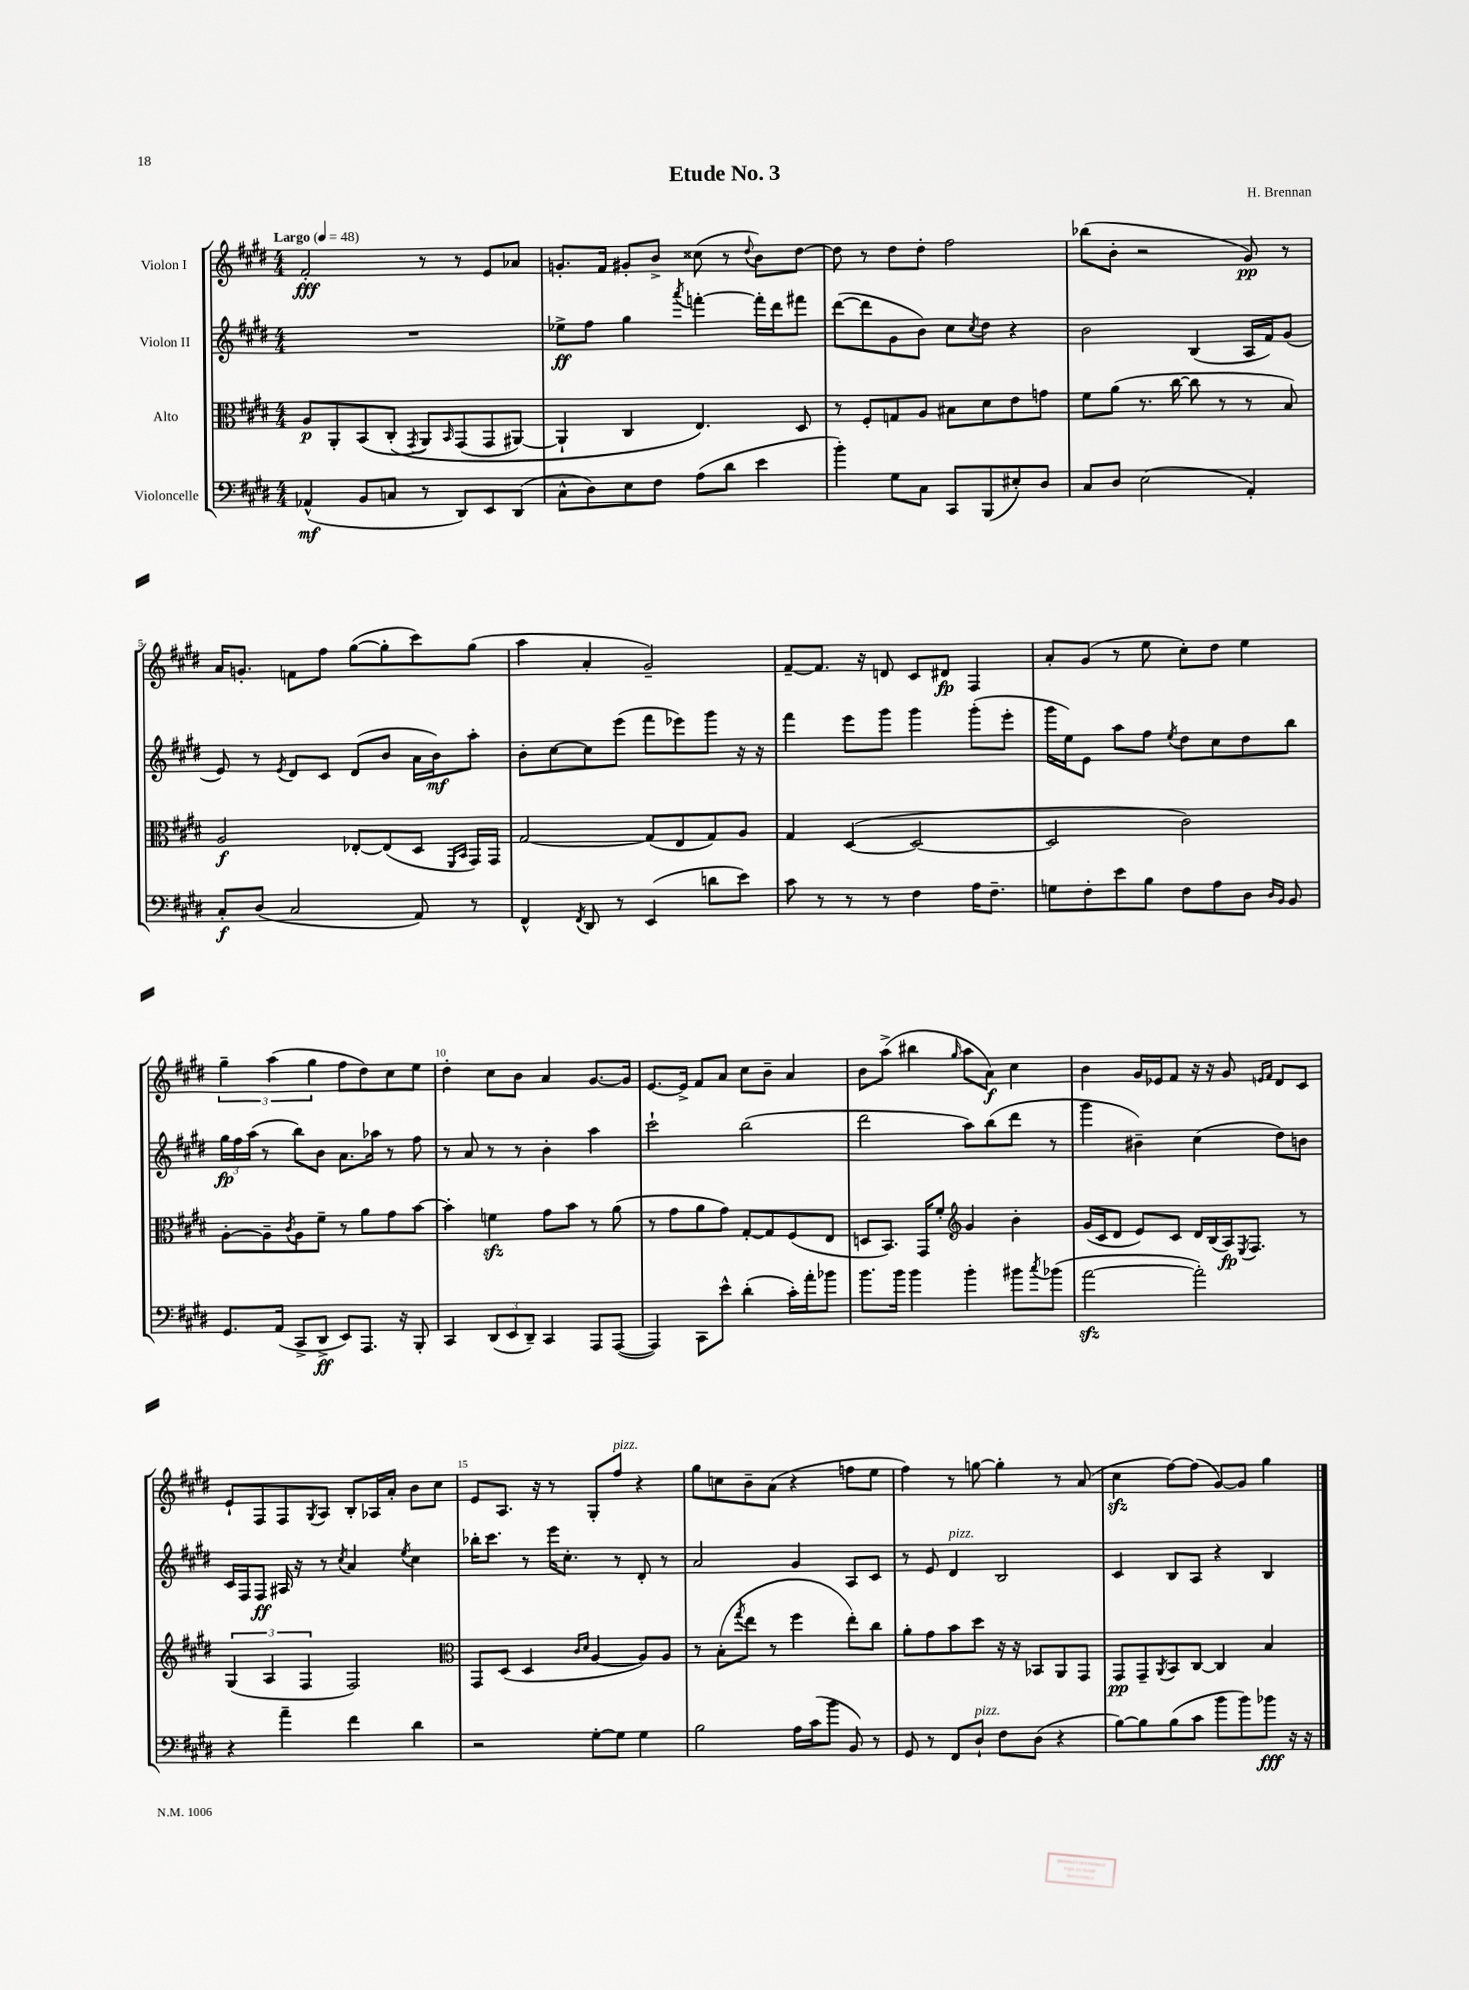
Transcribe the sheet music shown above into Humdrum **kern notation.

**kern	**kern	**kern	**kern
*staff4	*staff3	*staff2	*staff1
*clefF4	*clefC3	*clefG2	*clefG2
*k[f#c#g#d#]	*k[f#c#g#d#]	*k[f#c#g#d#]	*k[f#c#g#d#]
*M4/4	*M4/4	*M4/4	*M4/4
*MM48	*MM48	*MM48	*MM48
(4AA-^^/	8A/L	1r	2f#'/
.	8AA'/	.	.
8BB/L	(8BB/	.	.
8C/J	&(8C#'/J	.	.
.	8qGG#/	.	.
8r	8AA/L)	.	8r
.	16qqBB/	.	.
8DD#/L)	(8GG#/	.	8r
8EE/	8GG#/	.	8e/L
(8DD#/J	[8AA#/J)	.	8a-/J
=	=	=	=
8C#^^\L	4AA#`/]	8ee-^\L	8.g'/L
8D#\)	.	8ff#\J	.
.	.	.	16f#/Jk
8E\	4C#/	4gg#\	8g#'/L
8F#\J	.	.	8b^/J
.	.	8qaaa/	.
(8A\L	4.E/&)	[4fff'\	(8cc##\
8d#\J	.	.	8r
.	.	.	8qqdd#/
4e\	.	16fff'\]LL	8b\L)
.	.	16ddd#\J	.
.	8D#/	8fff#\J	[8dd#\J
=	=	=	=
4b'\)	8r	([8ddd#\L	8dd#\]
.	8F#'/L	8ddd#\]	8r
8G#\L	8G/	8g#\	8dd#\L
8C#\J	8A/J	8b\J)	8dd#'\J
8CC#/L	8B#\L	8cc#\L	2ff#\
.	.	8qcc#/	.
(8BBB/	8d#\	8dd#\J	.
8E#'/)	8e\	4r	.
8D#/J	8g\J	.	.
=	=	=	=
8C#/L	8f#\L	2b\	(8bb-\L
8D#/J	(8a\J	.	8b'\J
(2E\	8.r	.	2r
.	[16cc#\	.	.
.	8cc#\]	(4B/	.
.	8r	.	.
4AA'/)	8r	16A/LL	8g#/)
.	.	16f#/J)	.
.	8B/)	(8g#/J	8r
=	=	=	=
8C#'/L	2A/	8e/)	16a/LK
.	.	.	8.g'/J
(8D#/J	.	8r	.
.	.	8qe/	.
2C#/	.	8d#/L	8f\L
.	.	8c#/J	8ff#\J
.	[8E-'/L	(8d#/L	([8gg#\L
.	(8E-/]	8b/J	8gg#'\]
8AA/)	8D#/J	16a\LL	8ccc#\)
.	.	16b\J)	.
.	16qqFF#/LL	.	.
.	16qqBB/JJ	.	.
8r	16GG#/LL)	8aa'\J	(8gg#\J
.	16GG#/JJ	.	.
=	=	=	=
4FF#^^/	[2G#/	8b'\L	4aa\
.	.	[8cc#\	.
8qFF#/	.	.	.
8DD#/	.	8cc#\]	4a'/
8r	.	(8eee\J	.
(4EE/	(8G#/]L	8fff#\L	2g#~/)
.	8E/	8eee-\)	.
8d\L	8G#/)	8ggg#\J	.
8e\J)	8A/J	16r	.
.	.	16r	.
=	=	=	=
8c#\	4G#/	4fff#\	[8f#~/L
8r	.	.	8.f#/]J
8r	([4D#/	8eee\L	.
.	.	.	16r
8r	.	8ggg#\J	8d/
4F#\	2D#/_	4ggg#\	8c#/L
.	.	.	8d#/J
16A\LK	.	(8ggg#'\L	4F#/
8.F#~\J	.	.	.
.	.	8eee'\J	.
=	=	=	=
8G\L	2D#/]	16ggg#\LL	8a'/L
.	.	16ee\J)	.
8F#'\	.	8e\J	(8g#/J
8e\	.	8aa\L	8r
8B\J	.	8ff#\J	8ee\
.	.	8qee/	.
8F#\L	2c#\)	8dd#\L	8cc#'\L)
8A\	.	8cc#\	8dd#\J
8D#\J	.	8dd#\	4ee\
16qqD#/LL	.	.	.
16qqBB/JJ	.	.	.
8BB/	.	8bb\J	.
=	=	=	=
8.GG#/L	[8A'\L	24gg#\LL	6gg#~\
.	.	24ff#\	.
.	.	(24aa\JJ	.
.	8A~\]	8r	.
.	.	.	(6aa\
(16AA/Jk	.	.	.
.	8qc#/	.	.
8CC#^/L	8A\	8bb\L)	.
.	.	.	6gg#\
8DD#^/J	8f#~\J	8b\J	.
8EE/L)	8r	8.a\L	8ff#\L
8.AAA/J	8a\L	.	8dd#\)
.	.	16aa-\Jk	.
.	8g#\	8r	8cc#\
16r	.	.	.
8BBB'/	[8b\J	8ff#\	8ee\J
=	=	=	=
4CC#/	4b'\]	8r	4dd#'\
.	.	8a/	.
(12DD#/L	4f\	8r	8cc#\L
12EE/	.	.	.
.	.	8r	8b\J
12DD#~/J)	.	.	.
4CC#/	8g#\L	4b'\	4a/
.	8b\J	.	.
8AAA/L	8r	4aa\	[8.g#/L
([8AAA/J	(8a\	.	.
.	.	.	16g#/]Jk
=	=	=	=
4AAA/])	8r	2ccc#`\	[8.e/L
.	8g#\L	.	.
.	.	.	16e^/]Jk
8CC#\L	8a\	.	8f#/L
8e^^\J	8g#\J)	.	8a/J
(4d#'\	[8G#'/L	(2bb\	8cc#\L
.	8G#/]	.	8b~\J
16c#'\LL)	(8F#/	.	4a/
16a'\J	.	.	.
8b-\J	8E/J	.	.
=	=	=	=
8.b\L	8D/L	2ddd#\	8b\L
.	8.BB/J)	.	(8aa^\J
16b\Jk	.	.	.
4b\	.	.	4bb#\
.	16GG#/LK	.	.
.	8f#'/J	.	.
*	*clefG2	*	*
.	.	.	16qqgg#/
4b'\	4g#/	8aa\L)	8aa\L
.	.	(8bb\	8a\J)
8b#\L	4b'\	8ddd#\J	4cc#\
8qcc#/	.	.	.
(8b-\J	.	8r	.
=	=	=	=
[2a\	(16g#/LL	4ggg#\	4b\
.	16c#/J	.	.
.	8d#/J	.	.
.	8e/L)	4b#~\)	16g#/LL
.	.	.	16e-/J
.	8c#/J	.	8f#/J
2a'\])	16d#/LL	(4cc#\	16r
.	(16B/	.	16r
.	16A/J)	.	8g#/
.	8qE/	.	.
.	8.F#/J	.	.
.	.	.	16qqe/LL
.	.	.	16qqf#/JJ
.	.	8dd#\L)	8d#/L
.	8r	8b\J	8c#/J
=	=	=	=
4r	(6G#/	16c#/LL	8e`/L
.	.	16F#/J	.
.	.	8F#/J	8F#/
.	6A/	.	.
4a~\	.	16A#/	8F#/
.	.	16r	.
.	6F#/	.	.
.	.	.	8qG#/
.	.	8r	8A/J
.	.	8qcc#/	.
4f#\	2F#/)	4a/	8B'/L
.	.	.	16A-/L
.	.	.	16a'/JJ
.	.	8qee/	.
4d#\	.	4cc#\	8b\L
.	.	.	8cc#\J
=	=	=	=
*	*clefC3	*	*
2r	8GG#/L	16bb-'\LK	8e/L
.	.	8.ccc#\J	.
.	(8D#/J	.	8.A/J
.	4D#/	8r	.
.	.	.	16r
.	.	16eee\LK	8r
.	.	8.cc#'\J	.
.	16qqc#/LL	.	.
.	16qqd#/JJ	.	.
[8G#'\L	[4A/	.	8G#'/L
8G#\]J	.	8r	8ff#/J
4G#\	8A/]L)	8d#'/	4r
.	8A/J	8r	.
=	=	=	=
2B\	8r	2a/	8gg#\L
.	(8B'\L	.	8cc\
.	8qgg#/	.	.
.	8ee\J	.	8b~\
.	8r	.	(8a\J
16A\LL	4ff#\	4g#/	4r
(16c#\J	.	.	.
8b\J	.	.	.
8BB/)	8ee'\L)	8A/L	8ff\L
8r	8cc#\J	8c#/J	8ee\J
=	=	=	=
8GG#/	8a'\L	8r	4ff#\)
8r	8g#\	8e/	.
8FF#/L	8b\	4d#/	8r
8D#`/J	8dd#\J	.	[8gg\
8F#\L	16r	2B/	4gg'\]
.	16r	.	.
(8D#\J	8BB-/L	.	.
4r	8AA/	.	8r
.	8GG#/J	.	(8a/
=	=	=	=
[8B\L)	8GG#/L	4c#/	4cc#\
8B\]	8GG#~/	.	.
.	8qAA/	.	.
(8B\	8BB/	8B/L	[8ff#\L)
8c#\J	[8C#/J	8A/J	(8ff#\]J
8b\L	4C#/]	4r	[8g#/L)
8b\)	.	.	8g#/]J
8b-\J	4B/	4B/	4gg#\
16r	.	.	.
16r	.	.	.
==	==	==	==
*-	*-	*-	*-
